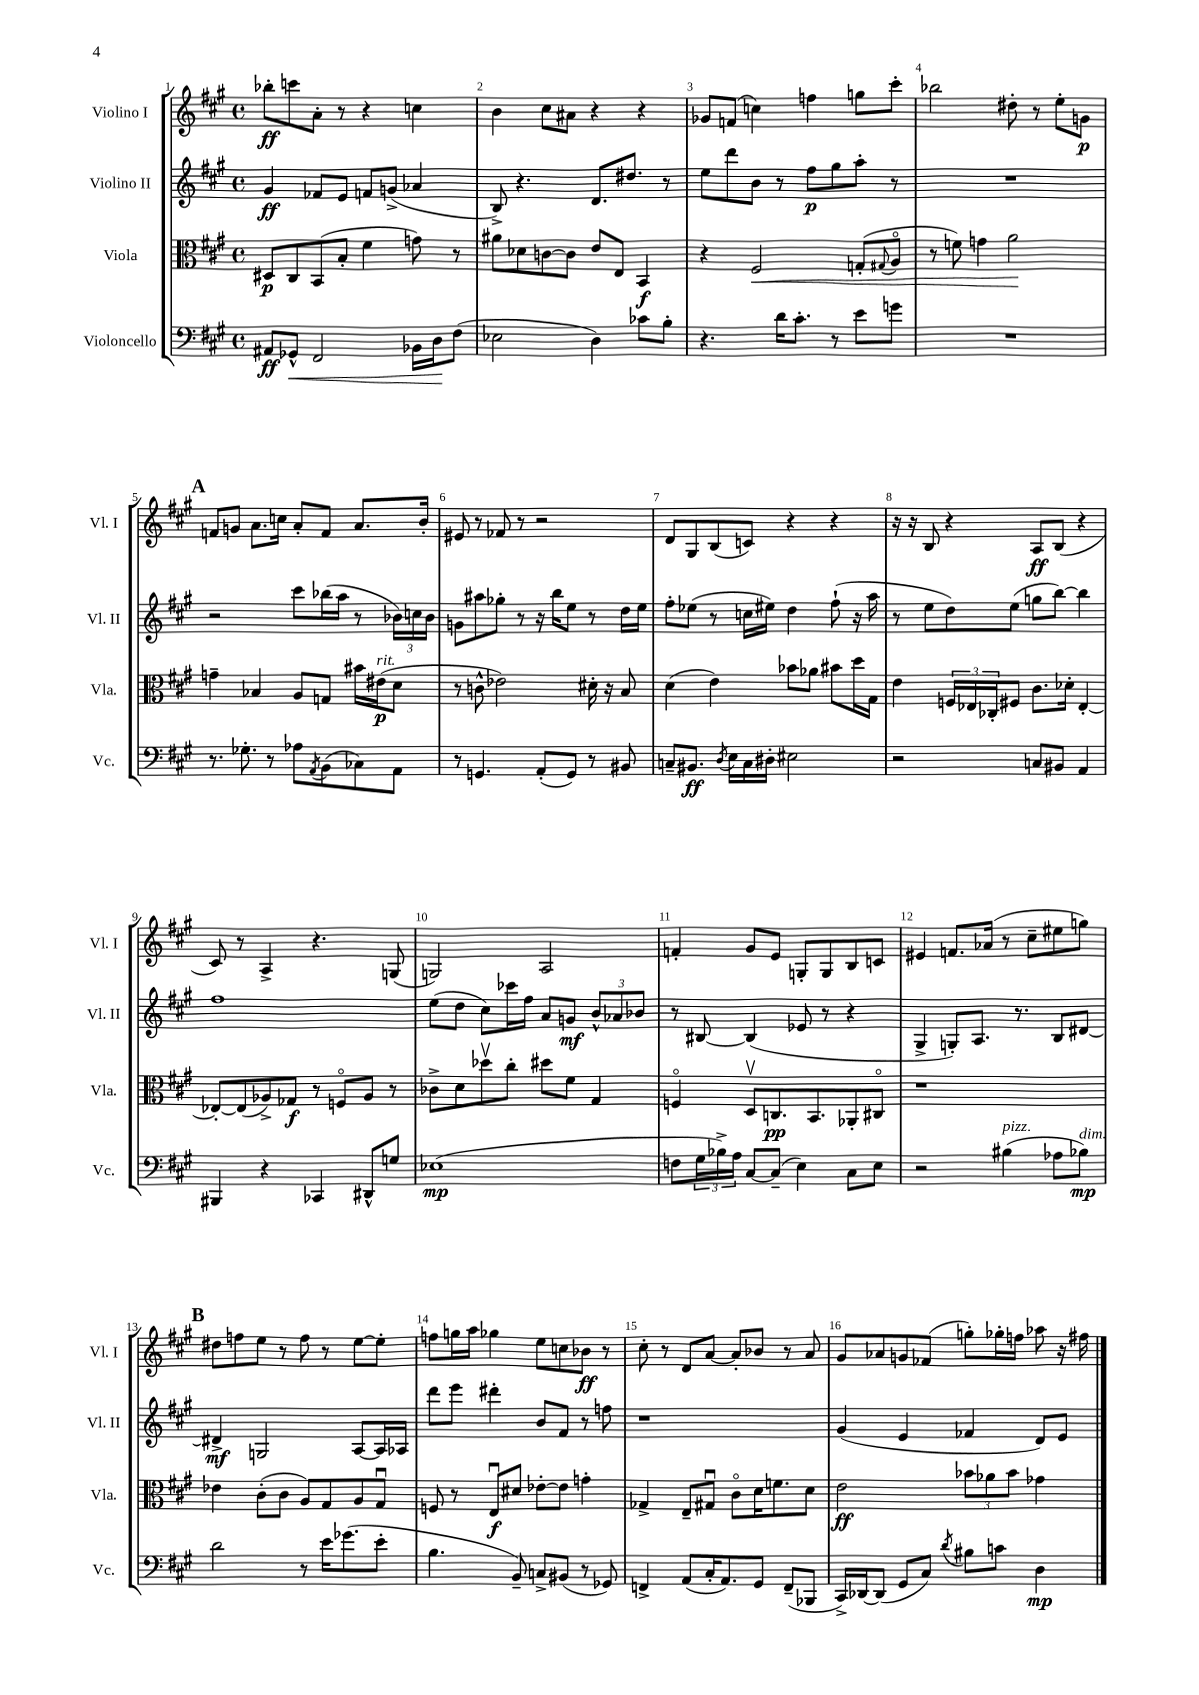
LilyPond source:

<<
\new StaffGroup <<
\new Staff = "s0" \with { instrumentName = "Violino I" shortInstrumentName = "Vl. I" } {
    \clef treble \key a \major \defaultTimeSignature \time 4/4
    bes''8-.\ff c'''8 a'8-. r8 r4 c''4 |
    b'4 cis''8 ais'8 r4 r4 |
    ges'8 f'8( c''4) f''4 g''8 cis'''8-. |
    bes''2 dis''8-. r8 e''8-. g'8\p |
    \mark \markup { \bold "A" } f'8 g'8 a'8. c''16 a'8-. f'8 a'8. b'16-. |
    eis'8 r8 fes'8 r8 r2 |
    d'8 gis8 b8( c'8) r4 r4 |
    r16 r16 b8 r4 a8\ff b8( r4 |
    cis'8) r8 a4-> r4. g8( |
    g2) a2 |
    f'4-. gis'8 e'8 g8-. g8 b8 c'8 |
    eis'4 f'8. aes'16( r8 cis''8-- eis''8 g''8) |
    \mark \markup { \bold "B" } dis''8 f''8 e''8 r8 f''8 r8 e''8~ e''8-. |
    f''8 g''16 a''16 ges''4 e''8 c''8 bes'8\ff r8 |
    cis''8-. r8 d'8 a'8~ a'8-. bes'8 r8 a'8 |
    gis'8 aes'8 g'8 fes'8( g''8-.) ges''16-. f''16 aes''8 r16 fis''16 \bar "|." |
}
\new Staff = "s1" \with { instrumentName = "Violino II" shortInstrumentName = "Vl. II" } {
    \clef treble \key a \major \defaultTimeSignature \time 4/4
    gis'4\ff fes'8 e'8 f'8 g'8->( aes'4 |
    b8->) r4. d'8. dis''8. r8 |
    e''8 d'''8 b'8 r8 fis''8\p gis''8 a''8-. r8 |
    R1 |
    \mark \markup { \bold "A" } r2 cis'''8 bes''16( a''16 r8 \tuplet 3/2 { bes'16) c''16 bes'16 } |
    g'8 ais''8 ges''8-. r8 r16 b''16 e''8 r8 d''16 e''16 |
    fis''8-. ees''8( r8 c''16 eis''16) d''4 fis''8-!( r16 a''16 |
    r8 e''8 d''8) e''8( g''8 b''8~) b''4 |
    fis''1 |
    e''8( d''8 cis''8) ces'''16 fis''16 a'8 g'8\mf \tuplet 3/2 { b'8-^ aes'8 bes'8 } |
    r8 bis8~ bis4( ees'8 r8 r4 |
    gis4-> g8-.) a8. r8. b8 dis'8~ |
    \mark \markup { \bold "B" } dis'4->\mf g2 a8~ a16 aes16 |
    d'''8 e'''8 dis'''4-. b'8 fis'8 r8 f''8 |
    r1 |
    gis'4( e'4 fes'4 d'8) e'8 \bar "|." |
}
\new Staff = "s2" \with { instrumentName = "Viola" shortInstrumentName = "Vla." } {
    \clef alto \key a \major \defaultTimeSignature \time 4/4
    dis8\p cis8 b,8( b8-. fis'4 g'8) r8 |
    ais'8 des'8 c'8~ c'8 e'8 e8 b,4\f |
    r4 fis2\< g8-.( \appoggiatura { gis8 } a8\flageolet |
    r8 f'8) g'4 a'2\! |
    \mark \markup { \bold "A" } g'4-- bes4 a8 g8 bis'16 eis'16\p^\markup { \italic "rit." }( d'8 |
    r8 c'8-^ ees'2) dis'16-. r16 b8 |
    d'4( e'4) bes'8 aes'8 bis'8 d''16 gis16 |
    e'4 \tuplet 3/2 { f16 ees16 ces16-. } fis8 cis'8. des'16-. ees4~-. |
    ees8~-. ees8( aes8->) ges8\f r8 f8\flageolet aes8 r8 |
    ces'8-> d'8 des''8\upbow cis''8-. dis''8 fis'8 gis4 |
    f4\flageolet d8\upbow c8.\pp b,8. aes,8-. cis8\flageolet |
    r1 |
    \mark \markup { \bold "B" } ees'4 cis'8-.( cis'8 a8) gis8 a8 gis8\downbow |
    f8 r8 e8\downbow\f dis'8 ees'8~-. ees'8 g'4-. |
    ges4-> e8-- gis8\downbow cis'8\flageolet d'16 f'8. d'8 |
    e'2\ff \tuplet 3/2 { bes'8 aes'8 bes'8 } ges'4 \bar "|." |
}
\new Staff = "s3" \with { instrumentName = "Violoncello" shortInstrumentName = "Vc." } {
    \clef bass \key a \major \defaultTimeSignature \time 4/4
    ais,8\ff ges,8-^\< fis,2 bes,16 d16\! fis8( |
    ees2 d4) ces'8 b8-. |
    r4. d'16 cis'8.-. r8 e'8 g'8 |
    R1 |
    \mark \markup { \bold "A" } r8. ges8.-. r8 aes8 \acciaccatura { a,8 } b,8( ces8) a,8 |
    r8 g,4. a,8-.( g,8) r8 bis,8 |
    c8-- bis,8.\ff \acciaccatura { d8 } e16 c16 dis16-. eis2 |
    r2 c8 bis,8 a,4 |
    bis,,4 r4 ces,4 dis,8-^ g8 |
    ees1\mp( |
    f8 \tuplet 3/2 { gis16 bes16->) a16 } cis8~ cis8--( e4) cis8 e8 |
    r2 bis4^\markup { \italic "pizz." }( aes8 bes8\mp^\markup { \italic "dim." }) |
    \mark \markup { \bold "B" } d'2 r8 e'16 ges'8.( e'8-. |
    b4. b,8--) c8-> bis,8( r8 ges,8) |
    f,4-> a,8( cis16-. a,8.) gis,8 f,8--( bes,,8 |
    cis,16->) des,16~ des,8( gis,8 cis8) \acciaccatura { d'8 } bis8 c'8 d4\mp \bar "|." |
}
>>
>>
\layout { \context { \Score \override BarNumber.break-visibility = ##(#f #t #t) barNumberVisibility = #all-bar-numbers-visible } }
